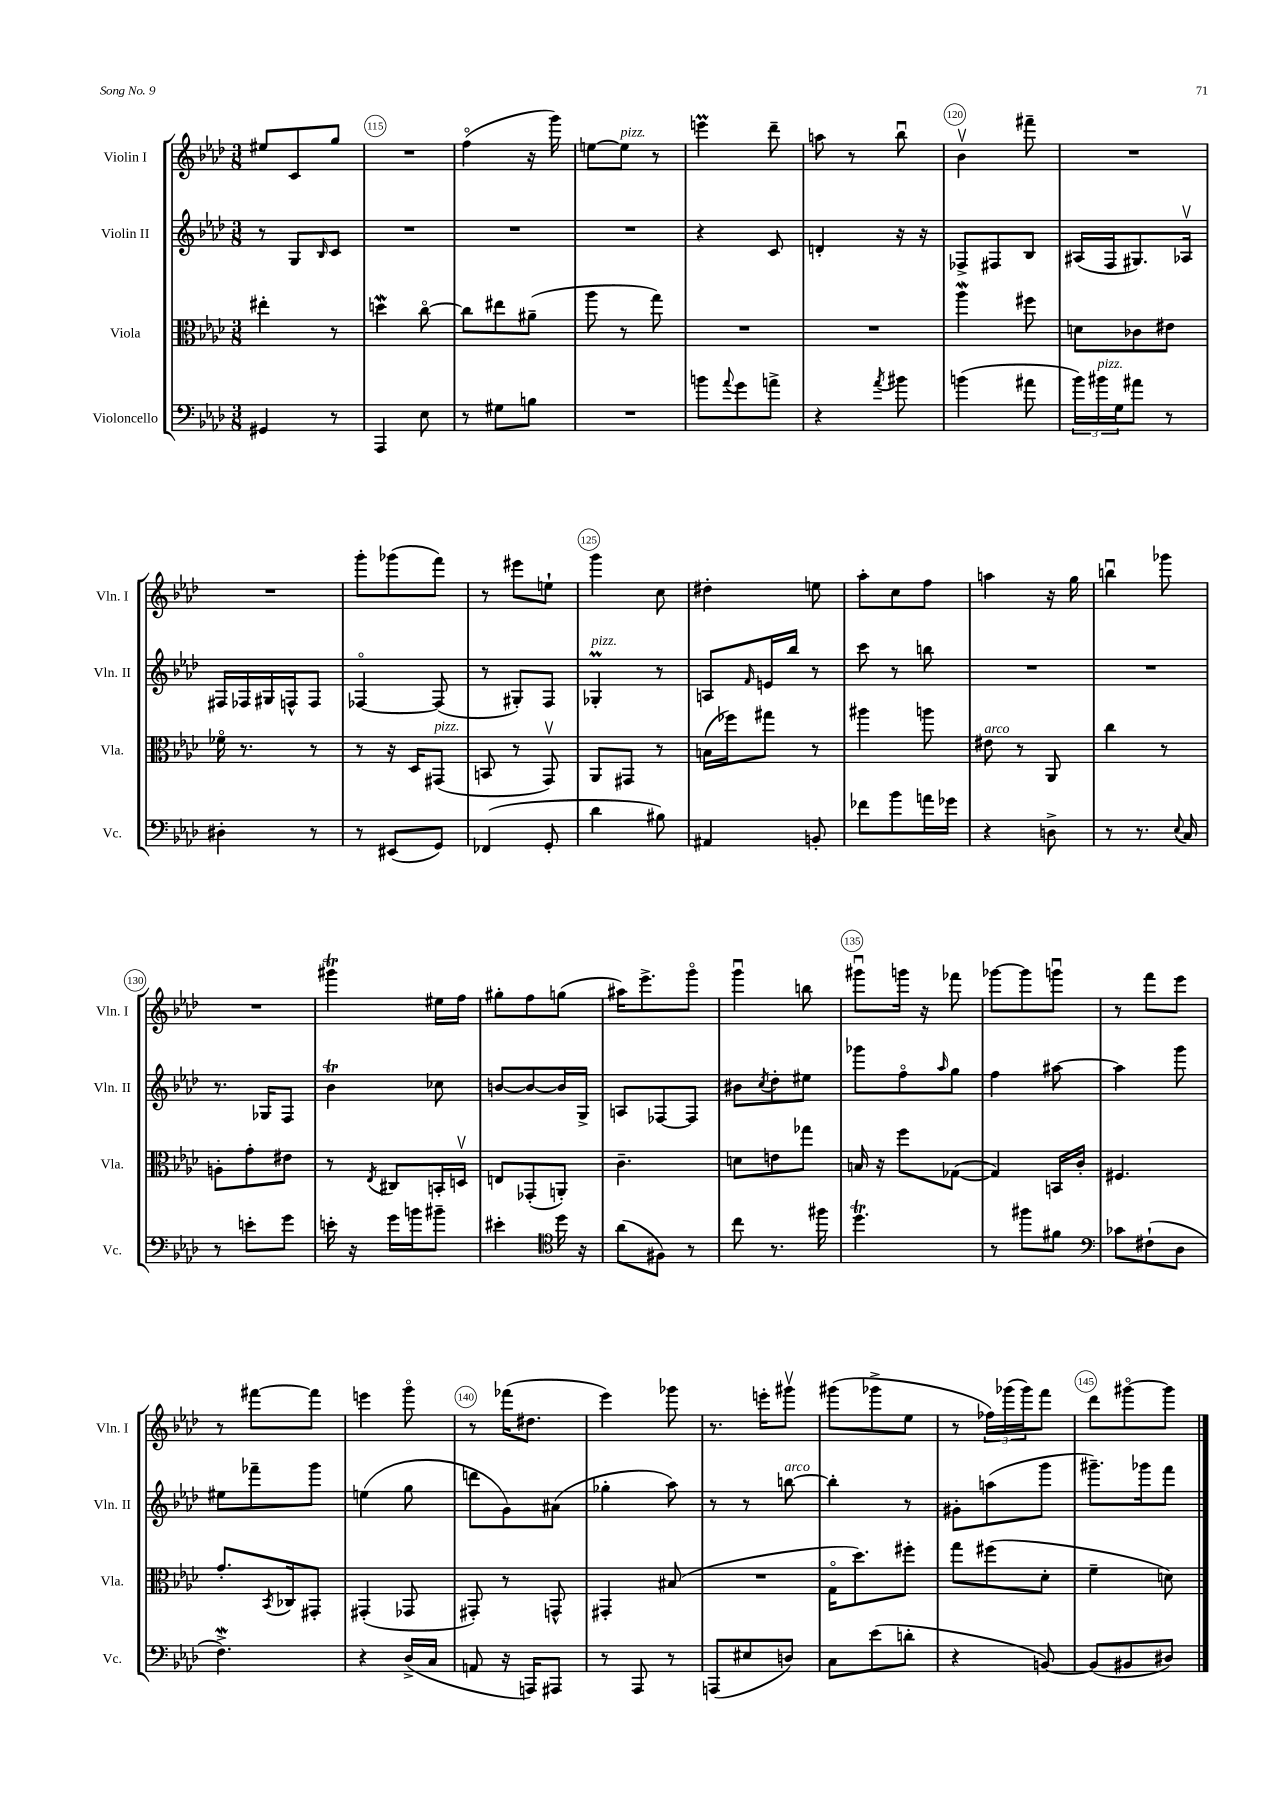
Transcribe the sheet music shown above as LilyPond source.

<<
\new StaffGroup <<
\new Staff = "s0" \with { instrumentName = "Violin I" shortInstrumentName = "Vln. I" } {
    \clef treble \key aes \major \numericTimeSignature \time 3/8
    eis''8 c'8 g''8 |
    R4. |
    f''4\flageolet( r16 g'''16) |
    e''8~ e''8^\markup { \italic "pizz." } r8 |
    e'''4\prall des'''8-- |
    a''8 r8 bes''8\downbow |
    bes'4\upbow fis'''8-- |
    R4. |
    R4. |
    g'''8-. ges'''8( f'''8) |
    r8 eis'''8 e''8-! |
    g'''4 c''8 |
    dis''4-. e''8 |
    aes''8-. c''8 f''8 |
    a''4 r16 g''16 |
    b''4\downbow ges'''8 |
    R4. |
    gis'''4\trill eis''16 f''16 |
    gis''8-. f''8 g''8( |
    ais''16) ees'''8.-> g'''8\flageolet |
    g'''4\downbow b''8 |
    gis'''8\downbow g'''16 r16 fes'''8 |
    ges'''8~ ges'''8 g'''8\downbow |
    r8 f'''8 ees'''8 |
    r8 fis'''8~ fis'''8 |
    e'''4 g'''8\flageolet |
    r8 fes'''16( dis''8. |
    ees'''4) ges'''8 |
    r8. e'''16-. gis'''8\upbow |
    gis'''8( ges'''8-> ees''8 |
    r8 \tuplet 3/2 { fes''16) ges'''16( ges'''16) } f'''8 |
    des'''8 gis'''8~\flageolet gis'''8 \bar "|." |
}
\new Staff = "s1" \with { instrumentName = "Violin II" shortInstrumentName = "Vln. II" } {
    \clef treble \key aes \major \numericTimeSignature \time 3/8
    r8 g8 \grace { bes16 } c'8 |
    R4. |
    R4. |
    R4. |
    r4 c'8 |
    d'4-. r16 r16 |
    fes8-> fis8 bes8 |
    ais16( f16 gis8.) aes16\upbow |
    fis16 fes16 gis16 f16-^ f8 |
    fes4~\flageolet fes8( |
    r8 gis8-.) f8 |
    ges4-.\prall^\markup { \italic "pizz." } r8 |
    a8 \grace { f'16 } e'16 bes''16 r8 |
    c'''8 r8 b''8 |
    R4. |
    R4. |
    r8. ges16 f8 |
    bes'4\trill ces''8 |
    b'8~ b'8~ b'16 g16-> |
    a8 fes8~ fes8 |
    bis'8 \acciaccatura { c''8 } des''8-. eis''8 |
    ges'''8 f''8\flageolet \grace { aes''16 } g''8 |
    f''4 ais''8~ |
    ais''4 g'''8 |
    eis''8 fes'''8-- g'''8 |
    e''4( g''8 |
    d'''8 g'8) ais'8( |
    ges''4-. aes''8) |
    r8 r8 b''8~^\markup { \italic "arco" } |
    b''4-. r8 |
    gis'8-. a''8( g'''8 |
    gis'''8.--) ges'''16 f'''8 \bar "|." |
}
\new Staff = "s2" \with { instrumentName = "Viola" shortInstrumentName = "Vla." } {
    \clef alto \key aes \major \numericTimeSignature \time 3/8
    eis''4-. r8 |
    d''4\mordent c''8~\flageolet |
    c''8 eis''8 ais'8--( |
    aes''8 r8 g''8) |
    R4. |
    R4. |
    aes''4\mordent fis''8 |
    d'8 ces'8 eis'8 |
    fes'16\flageolet r8. r8 |
    r8 r16 des16 gis,8^\markup { \italic "pizz." }( |
    b,8 r8 g,8\upbow) |
    aes,8 gis,8 r8 |
    b16( fes''16) gis''8 r8 |
    ais''4 a''8 |
    eis'8^\markup { \italic "arco" } r8 aes,8 |
    c''4 r8 |
    a8-. g'8-. eis'8 |
    r8 \acciaccatura { ees8 } cis8 b,16-. d16\upbow |
    e8 ges,8-.( a,8-.) |
    c'4.-- |
    d'8 e'8 ges''8 |
    b16 r16 f''8 ges8~( |
    ges4) b,16 c'16-. |
    fis4. |
    g'8.-. \acciaccatura { bes,8 } ces16 gis,8-. |
    gis,4-.( ges,8 |
    gis,8-.) r8 g,8-^ |
    gis,4-. bis8( |
    R4. |
    g16\flageolet des''8.) fis''8-. |
    g''8 fis''8( des'8-. |
    f'4-- d'8) \bar "|." |
}
\new Staff = "s3" \with { instrumentName = "Violoncello" shortInstrumentName = "Vc." } {
    \clef bass \key aes \major \numericTimeSignature \time 3/8
    gis,4 r8 |
    aes,,4 ees8 |
    r8 gis8 b8 |
    R4. |
    b'8 \appoggiatura { aes'8 } g'8 a'8-> |
    r4 \acciaccatura { aes'8 } bis'8 |
    b'4( ais'8 |
    \tuplet 3/2 { bes'16) bis'16^\markup { \italic "pizz." } g16 } ais'8 r8 |
    dis4-. r8 |
    r8 eis,8( g,8) |
    fes,4( g,8-. |
    des'4 bis8) |
    ais,4 b,8-. |
    fes'8 bes'8 a'16 ges'16 |
    r4 d8-> |
    r8 r8. \appoggiatura { ees8 } c16 |
    r8 e'8-. g'8 |
    e'16-. r16 g'16 b'16 bis'8-- |
    eis'4-. \clef tenor des''16 r16 |
    aes'8( fis8) r8 |
    c''8 r8. fis''16 |
    des''4.\trill |
    r8 fis''8 fis'8 |
    \clef bass ces'8 fis8-!( des8 |
    f4.->\mordent) |
    r4 des16->( c16 |
    a,8 r16 a,,16) ais,,8 |
    r8 aes,,8 r8 |
    a,,8( eis8 d8) |
    c8 ees'8( d'8-. |
    r4 b,8~) |
    b,8( bis,8 dis8) \bar "|." |
}
>>
>>
\layout { \context { \Score currentBarNumber = #114 \override BarNumber.break-visibility = ##(#f #t #t) barNumberVisibility = #(every-nth-bar-number-visible 5) \override BarNumber.stencil = #(make-stencil-circler 0.1 0.3 ly:text-interface::print) } }
